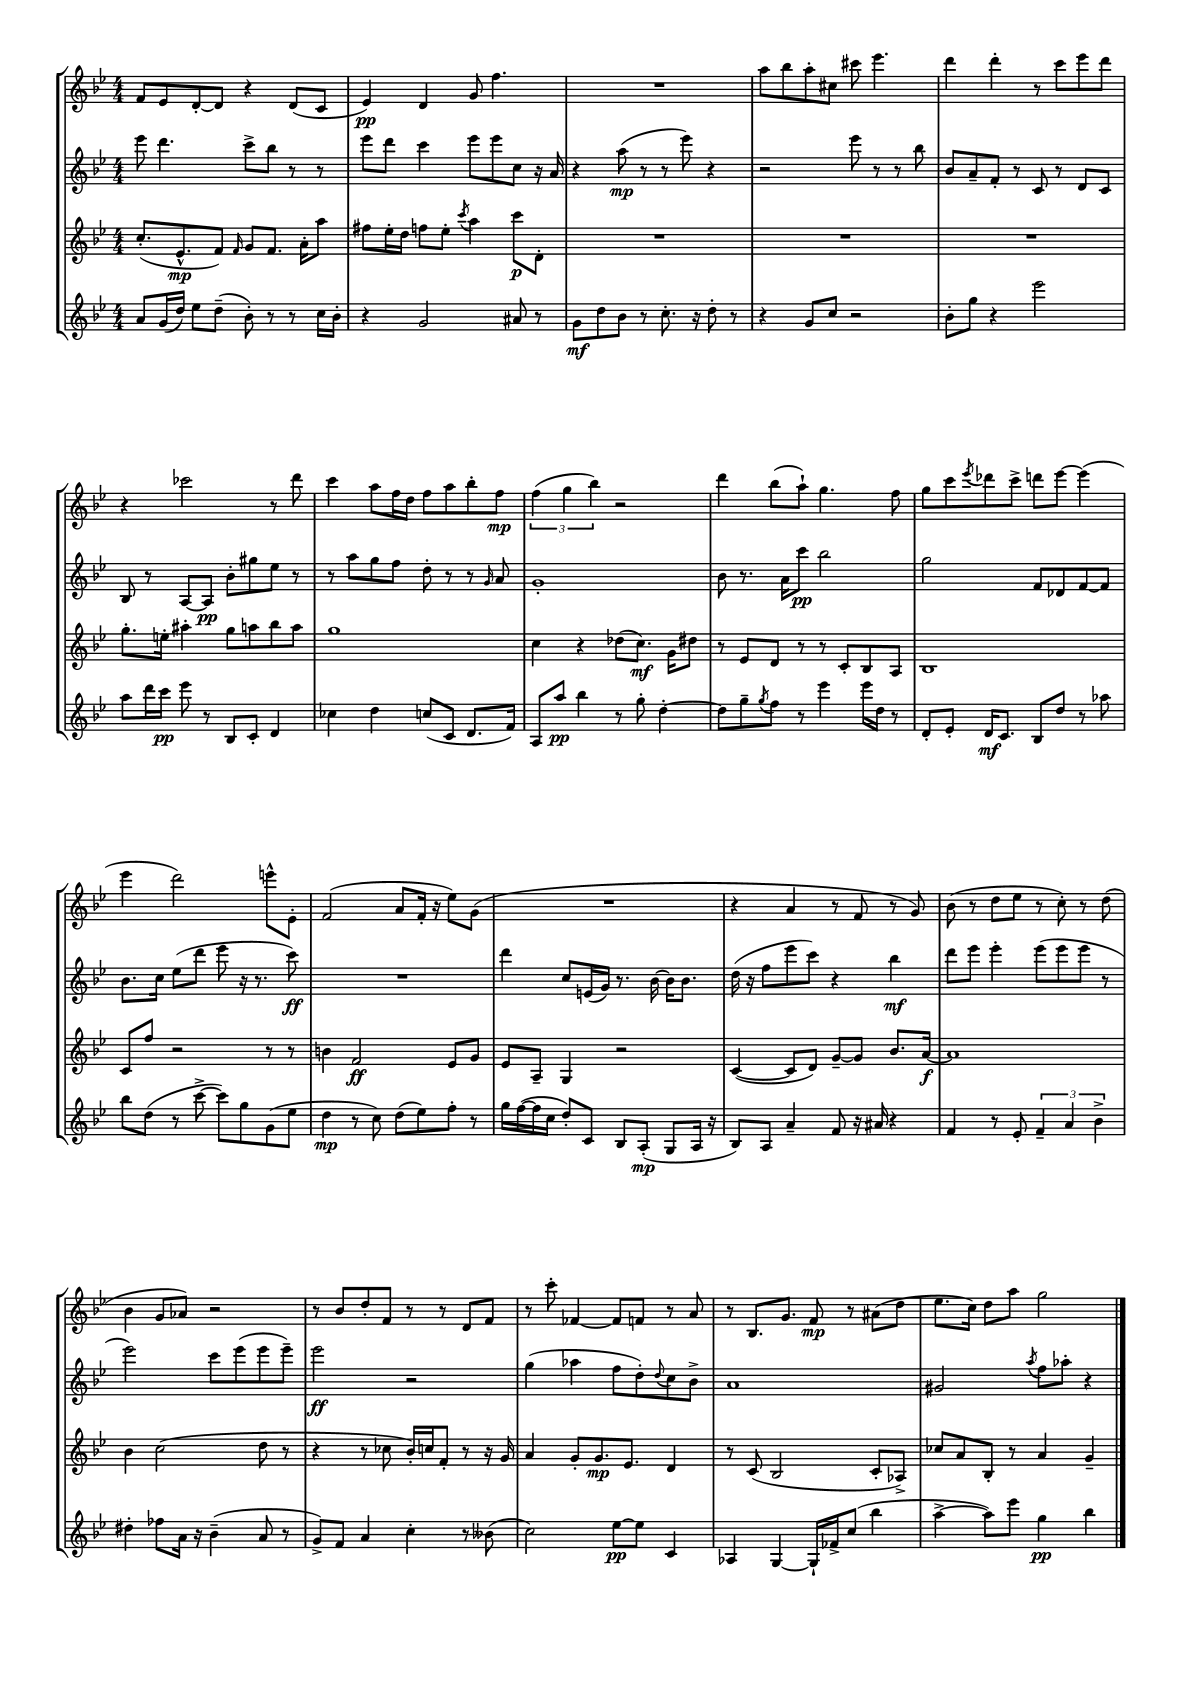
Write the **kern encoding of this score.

**kern	**kern	**kern	**kern
*staff4	*staff3	*staff2	*staff1
*clefG2	*clefG2	*clefG2	*clefG2
*k[b-e-]	*k[b-e-]	*k[b-e-]	*k[b-e-]
*M4/4	*M4/4	*M4/4	*M4/4
8a/L	(8.cc'/L	8eee-\	8f/L
(16g/L	.	4.ddd\	8e-/
16dd/JJ)	8.e-^^/	.	.
8ee-\L	.	.	[8d'/
(8dd~\J	8f/J)	.	8d/]J
.	16qqf/	.	.
8b-'\)	8g/L	8ccc^\L	4r
8r	8.f/J	8bb-\J	.
8r	.	8r	(8d/L
.	16a'\LK	.	.
16cc\LL	8aa\J	8r	8c/J
16b-'\JJ	.	.	.
=	=	=	=
4r	8ff#\L	8eee-\L	4e-/)
.	16ee-'\L	8ddd\J	.
.	16dd\JJ	.	.
2g/	8ff\L	4ccc\	4d/
.	8ee-'\J	.	.
.	8qccc/	.	.
.	4aa\	8eee-\L	8g/
.	.	8eee-\	4.ff\
8a#/	8ccc\L	8cc\J	.
8r	8d'\J	16r	.
.	.	16a/	.
=	=	=	=
8g\L	1r	4r	1r
8dd\	.	.	.
8b-\J	.	(8aa\	.
8r	.	8r	.
8.cc'\	.	8r	.
.	.	8eee-\)	.
16r	.	.	.
8dd'\	.	4r	.
8r	.	.	.
=	=	=	=
4r	1r	2r	8aa\L
.	.	.	8bb-\
8g/L	.	.	8aa'\
8cc/J	.	.	8cc#\J
2r	.	8eee-\	8ccc#\
.	.	8r	4.eee-\
.	.	8r	.
.	.	8bb-\	.
=	=	=	=
8b-'\L	1r	8b-/L	4ddd\
8gg\J	.	8a~/	.
4r	.	8f'/J	4ddd'\
.	.	8r	.
2eee-\	.	8c/	8r
.	.	8r	8ccc\L
.	.	8d/L	8eee-\
.	.	8c/J	8ddd\J
=	=	=	=
8aa\L	8.gg'\L	8B-/	4r
16ddd\L	.	8r	.
16ccc\JJ	16ee'\Jk	.	.
8eee-\	4aa#'\	[8A/L	2ccc-\
8r	.	8A/]J	.
8B-/L	8gg\L	8b-'\L	.
8c'/J	8aa\	8gg#\	.
4d/	8bb-\	8ee-\J	8r
.	8aa\J	8r	8ddd\
=	=	=	=
4cc-\	1gg	8r	4ccc\
.	.	8aa\L	.
4dd\	.	8gg\	8aa\L
.	.	8ff\J	16ff\L
.	.	.	16dd\JJ
(8cc/L	.	8dd'\	8ff\L
8c/J	.	8r	8aa\
8.d/L	.	8r	8bb-'\
.	.	16qqg/	.
.	.	8a/	8ff\J
16f/Jk)	.	.	.
=	=	=	=
8A/L	4cc\	1g'	(6ff\
8aa/J	.	.	.
.	.	.	6gg\
4bb-\	4r	.	.
.	.	.	6bb-\)
8r	(8dd-\L	.	2r
8gg'\	8.cc\J)	.	.
[4dd'\	.	.	.
.	16g\LK	.	.
.	8dd#\J	.	.
=	=	=	=
8dd\]L	8r	8b-\	4ddd\
8gg~\	8e-/L	8.r	.
8qgg/	.	.	.
8ff\J	8d/J	.	(8bb-\L
.	.	16a\LK	.
8r	8r	8ccc\J	8aa`\J)
4eee-\	8r	2bb-\	4.gg\
.	8c'/L	.	.
16eee-\LL	8B-/	.	.
16dd\JJ	.	.	.
8r	8A/J	.	8ff\
=	=	=	=
8d'/L	1B-	2gg\	8gg\L
8e-'/J	.	.	8ccc\
.	.	.	8qeee-/
16d/LK	.	.	8ddd-\
8.c/J	.	.	.
.	.	.	8ccc^\J
8B-/L	.	8f/L	8ddd\L
8dd/J	.	8d-/	[8eee-\J
8r	.	[8f/	(4eee-\]
8aa-\	.	8f/]J	.
=	=	=	=
8bb-\L	8c/L	8.b-\L	4eee-\
(8dd\J	8ff/J	.	.
.	.	16cc\Jk	.
8r	2r	(8ee-\L	2ddd\)
[8ccc^\	.	8ddd\J	.
8ccc\]L)	.	8eee-\	.
8gg\	.	16r	.
.	.	8.r	.
(8g\	8r	.	8eee^^\L
8ee-\J	8r	8ccc\)	8e-'\J
=	=	=	=
4dd\	4b\	1r	(2f/
8r	2f/	.	.
8cc\)	.	.	.
(8dd\L	.	.	8a/L
8ee-\)	.	.	16f'/Jk
.	.	.	16r
8ff'\J	8e-/L	.	8ee-\L)
8r	8g/J	.	(8g\J
=	=	=	=
16gg\LL	8e-/L	4ddd\	1r
([16ff\	.	.	.
16ff\]	8A~/J	.	.
16cc\JJ	.	.	.
8dd'/L)	4G/	8cc/L	.
8c/J	.	(16e/L	.
.	.	16g/JJ)	.
8B-/L	2r	8.r	.
(8A'/J	.	.	.
.	.	[16b-\	.
8G/L	.	16b-\]LK	.
.	.	8.b-\J	.
16A/Jk	.	.	.
16r	.	.	.
=	=	=	=
8B-/L)	([4c/	(16dd\	4r
.	.	16r	.
8A/J	.	8ff\L	.
4a~/	8c/]L	8eee-\	4a/
.	8d/J)	8ccc\J)	.
8f/	[8g~/L	4r	8r
16r	8g/]J	.	8f/
16a#/	.	.	.
4r	8.b-/L	4bb-\	8r
.	.	.	8g/)
.	[16a/Jk	.	.
=	=	=	=
4f/	1a]	8ddd\L	(8b-\
.	.	8eee-\J	8r
8r	.	4eee-'\	8dd\L
8e-'/	.	.	8ee-\J
6f~/	.	(8eee-\L	8r
.	.	8eee-\	8cc'\)
6a/	.	.	.
.	.	8eee-\J	8r
6b-^\	.	.	.
.	.	8r	(8dd\
=	=	=	=
4dd#'\	4b-\	2eee-\)	4b-\
8ff-\L	(2cc\	.	8g/L
16a\Jk	.	.	8a-/J)
16r	.	.	.
(4b-~\	.	8ccc\L	2r
.	.	(8eee-\	.
8a/	8dd\	8eee-\	.
8r	8r	8eee-~\J)	.
=	=	=	=
8g^/L)	4r	2eee-\	8r
8f/J	.	.	8b-/L
4a/	8r	.	8dd'/
.	8cc-\	.	8f/J
4cc'\	16b-'/LL)	2r	8r
.	16cc/J	.	.
.	8f'/J	.	8r
8r	8r	.	8d/L
(8b--\	16r	.	8f/J
.	16g/	.	.
=	=	=	=
2cc\)	4a/	(4gg\	8r
.	.	.	8ccc'\
.	8g'/L	4aa-\	[4f-/
.	8.g/	.	.
[8ee-\L	.	8ff\L	8f-/]L
.	8.e-/J	.	.
8ee-\]J	.	8dd'\)	8f/J
.	.	8qqdd/	.
4c/	4d/	8cc\	8r
.	.	8b-^\J	8a/
=	=	=	=
4A-/	8r	1a	8r
.	(8c/	.	8.B-/L
[4G/	2B-/	.	.
.	.	.	8.g/J
16G`/]LL	.	.	8f/
16f-^/J	.	.	.
(8cc/J	.	.	8r
4bb-\	8c'/L	.	(8a#\L
.	8A-^/J)	.	8dd\J
=	=	=	=
[4aa^\	8cc-/L	2g#/	8.ee-\L
.	8a/	.	.
.	.	.	16cc\Jk)
8aa\]L)	8B-'/J	.	8dd\L
8eee-\J	8r	.	8aa\J
.	.	8qaa/	.
4gg\	4a/	8ff\L	2gg\
.	.	8aa-'\J	.
4bb-\	4g~/	4r	.
==	==	==	==
*-	*-	*-	*-
